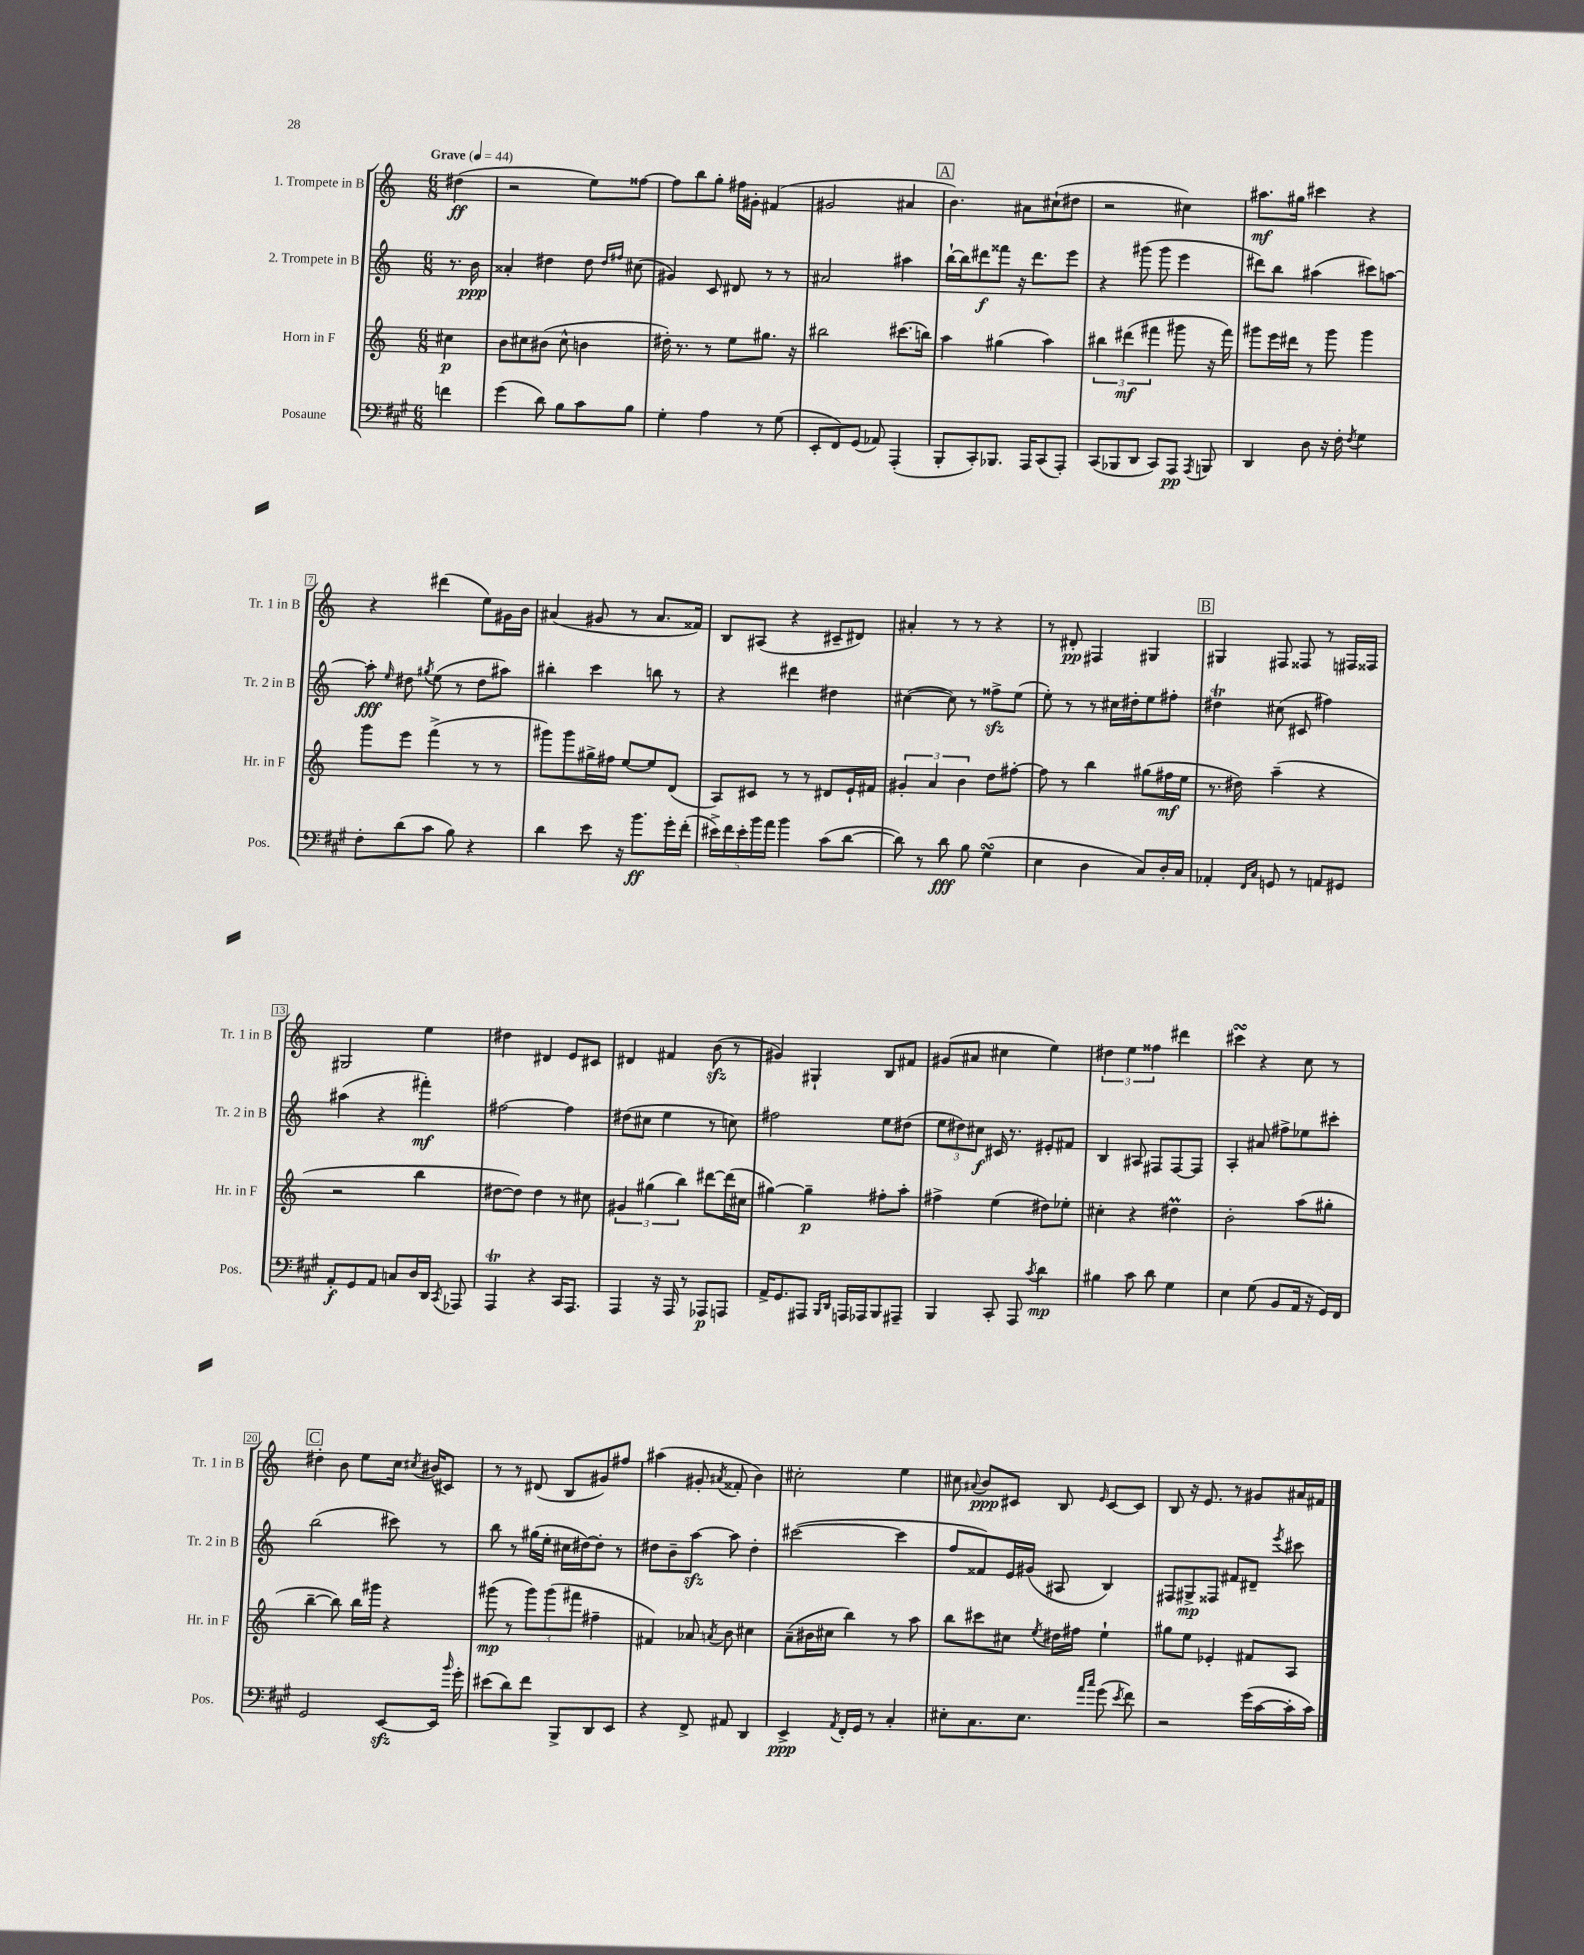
<<
\new StaffGroup <<
\new Staff = "s0" \with { instrumentName = "1. Trompete in B" shortInstrumentName = "Tr. 1 in B" } {
    \clef treble \key c \major \numericTimeSignature \time 6/8 \partial 4 \tempo "Grave" 4 = 44
    \autoBeamOff dis''4\ff( |
    r2 e''8[) fisis''8]~ |
    fisis''8[ b''8 g''8]-. fis''16[ gis'16]-. fis'4( |
    gis'2 ais'4 |
    \mark \markup { \box "A" } b'4.) ais'8[ cis''8-!( dis''8] |
    r2 cis''4) |
    ais''8.[\mf gis''16] cis'''4 r4 |
    r4 dis'''4( e''8[) gis'16 b'16] |
    ais'4( gis'8 r8 ais'8.[ fisis'16]) |
    b8[ ais8]( r4 cis'8[-- dis'8]) |
    ais'4-. r8 r8 r4 |
    r8 dis'8-.\pp fis4 gis4 |
    \mark \markup { \box "B" } gis4 fis8 fisis8 r8 fis16[ fisis16] |
    gis2 e''4 |
    dis''4 dis'4 e'8[ cis'8] |
    dis'4 fis'4 b'8\sfz( r8 |
    gis'4) gis4-! b8[ fis'8] |
    gis'8[( ais'8] cis''4 e''4) |
    \tuplet 3/2 { dis''4 e''4 fisis''4 } dis'''4 |
    cis'''4\turn r4 c''8 r8 |
    \mark \markup { \box "C" } dis''4-. b'8 e''8[ c''16] \acciaccatura { cis''8 } bis'16[( cis'8]) |
    r8 r8 dis'8( b8[ gis'8) fis''8] |
    ais''4( gis'8-. \acciaccatura { ais'8 } fisis'8-. b'4) |
    cis''2-. e''4 |
    cis''8 \appoggiatura { ais'8 } b'8[\ppp cis'8] b8 \grace { e'16 } cis'8[~ cis'8] |
    b8 r16 e'8. r8 gis'8[ ais'16 fis'16] \bar "|." |
}
\new Staff = "s1" \with { instrumentName = "2. Trompete in B" shortInstrumentName = "Tr. 2 in B" } {
    \clef treble \key c \major \numericTimeSignature \time 6/8 \partial 4
    \autoBeamOff r8. b'16\ppp |
    aisis'4-. dis''4 dis''8 \grace { dis''16[ fis''16] } cis''8( |
    gis'4) c'8 dis'8 r8 r8 |
    ais'2 ais''4 |
    \mark \markup { \box "A" } b''16[~-! b''16 dis'''8\f fisis'''8] r16 dis'''8.[ e'''8] |
    r4 gis'''8( gis'''8 e'''4 |
    dis'''8[) b''8] ais''4( cis'''8[) a''8]~ |
    a''8-.\fff \grace { e''16 } dis''8 \acciaccatura { gis''8 } e''8( r8 dis''8[ ais''8]) |
    bis''4-. c'''4 b''8 r8 |
    r4 dis'''4 dis''4 |
    cis''4~( cis''8) r8 fisis''8[->\sfz e''8]( |
    e''8-.) r8 r8 cis''16[ dis''16-. e''8 fis''8]-. |
    \mark \markup { \box "B" } dis''4\trill cis''8( cis'8 fis''4) |
    ais''4( r4 fis'''4-.\mf) |
    fis''2~ fis''4 |
    dis''8[( cis''8] e''4 r8 c''8) |
    fis''2 e''8[ dis''8]( |
    \tuplet 3/2 { e''8[ dis''8) cis''8]\f } cis'16 r8. eis'8[-. fis'8] |
    b4 ais8 fis8[ fis8~ fis8] |
    a4-. ais'8 fis''8[-> ees''8 cis'''8]-. |
    \mark \markup { \box "C" } b''2( cis'''8) r8 |
    b''8 r8 gis''16[( e''16]-. cis''16[ dis''16~) dis''8]-. r8 |
    dis''8[ b'8-- a''8]~\sfz a''8 dis''4-. |
    cis'''2~( cis'''4 |
    f''8[ fisis'8) e'16 gis'16]( ais8 b4) |
    fis8[ gis8->\mp fisis8] fis'8[ dis'8]-- \acciaccatura { e'''8 } cis'''8 \bar "|." |
}
\new Staff = "s2" \with { instrumentName = "Horn in F" shortInstrumentName = "Hr. in F" } {
    \clef treble \key c \major \numericTimeSignature \time 6/8 \partial 4
    \autoBeamOff cis''4\p |
    b'8[ cis''8 bis'8]( cis''8-^ b'4 |
    dis''16-.) r8. r8 e''8[ gis''8.] r16 |
    bis''2 cis'''8.[( b''16]) |
    \mark \markup { \box "A" } a''4 gis''4( a''4) |
    \tuplet 3/2 { bis''4 dis'''4\mf( fis'''4 } gis'''8 r16 fis'''16) |
    gis'''8[ e'''16 dis'''16] r8 gis'''8 gis'''4 |
    g'''8[ e'''8] f'''4->( r8 r8 |
    gis'''8[) gis'''8 gis''16-> fis''16] e''8[~ e''8 d'8]( |
    a8[) cis'8] r8 r8 dis'8[ e'16-! fis'16] |
    \tuplet 3/2 { gis'4-. a'4 b'4 } d''8[ fis''8]~-. |
    fis''8 r8 b''4 gis''8[( fis''16\mf e''16] |
    \mark \markup { \box "B" } r8. dis''16) a''4--( r4 |
    r2 b''4 |
    dis''8[~ dis''8]) dis''4 r8 cis''8 |
    \tuplet 3/2 { gis'4 gis''4( b''4) } dis'''8[~ dis'''16( cis''16] |
    gis''4~) gis''4--\p fis''8[-. a''8]-. |
    fis''4-> e''4( dis''8[) ees''8]-. |
    cis''4-. r4 dis''4\prall |
    b'2-. a''8[( gis''8]-. |
    \mark \markup { \box "C" } b''4~-- b''8) b''16[ gis'''16] r4 |
    gis'''8\mp( r8 \tuplet 3/2 { gis'''8[) gis'''8( fis'''8] } fis''4-- |
    fis'4) aes'8 \acciaccatura { a'8 } b'8 cis''4 |
    a'8[--( bis'16 cis''16] b''4) r8 a''8 |
    b''8[ cis'''8 cis''8] \acciaccatura { e''8 } dis''16[ fis''16] e''4-! |
    gis''8[ e''8] ees'4-. fis'8[ a8] \bar "|." |
}
\new Staff = "s3" \with { instrumentName = "Posaune" shortInstrumentName = "Pos." } {
    \clef bass \key a \major \numericTimeSignature \time 6/8 \partial 4
    \autoBeamOff f'4 |
    gis'4( d'8) b8[ cis'8 b8] |
    gis4-. a4 r8 gis8( |
    e,8[-. fis,8) gis,8]( aes,8) a,,4-.( |
    \mark \markup { \box "A" } b,,8[-. cis,8-.) bes,,8.] a,,16[ cis,8( a,,8]-.) |
    cis,8[( bes,,8 d,8] cis,8[) a,,8]\pp \acciaccatura { a,,8 } b,,8 |
    d,4 d8 r16 fis16-. \acciaccatura { fis8 } gis4 |
    fis8[-. d'8( cis'8] b8) r4 |
    d'4 e'8 r16 b'8.[\ff gis'16-. fis'16]-.( |
    \tuplet 5/4 { eis'16[->) fis'16 eis'16-. b'16 a'16] } b'4 cis'8[( d'8]~ |
    d'8) r8 d'8\fff b8 gis4\turn( |
    e4 d4 cis8[) d16-. cis16] |
    \mark \markup { \box "B" } aes,4-. \grace { fis,16[ cis16] } g,8 r8 a,8[ gis,8] |
    a,8[-.\f gis,8 a,8] c8[ d16 d,16] \acciaccatura { cis,8 } aes,,8 |
    a,,4\trill r4 cis,16[ a,,8.] |
    a,,4 r16 a,,16 r8 aes,,8[\p a,,8] |
    a,16[-> gis,8. ais,,8] \grace { b,,16[ d,16] } a,,16[ aes,,16 b,,8 ais,,8]-- |
    b,,4 cis,8-. a,,8 \acciaccatura { cis'8 } d'4\mp |
    bis4 cis'8 d'8 gis4 |
    e4 gis8( b,8[ a,16] r16 gis,16[) fis,16] |
    \mark \markup { \box "C" } gis,2 e,8[~\sfz e,16] \grace { b'16 } gis'16-. |
    eis'8[( d'8) fis'8] b,,8[-> d,8 e,8] |
    r4 fis,8-> ais,8 d,4 |
    e,4->\ppp \acciaccatura { a,8 } fis,16[-. gis,16] r8 cis4-. |
    eis8[-. cis8. eis8.] \grace { a'16[ cis''16] } gis'8( \acciaccatura { e'8 } fis'8) |
    r2 gis'16[( cis'16~ cis'16-. cis'16]) \bar "|." |
}
>>
>>
\layout { \context { \Score \override BarNumber.stencil = #(make-stencil-boxer 0.1 0.3 ly:text-interface::print) } }
